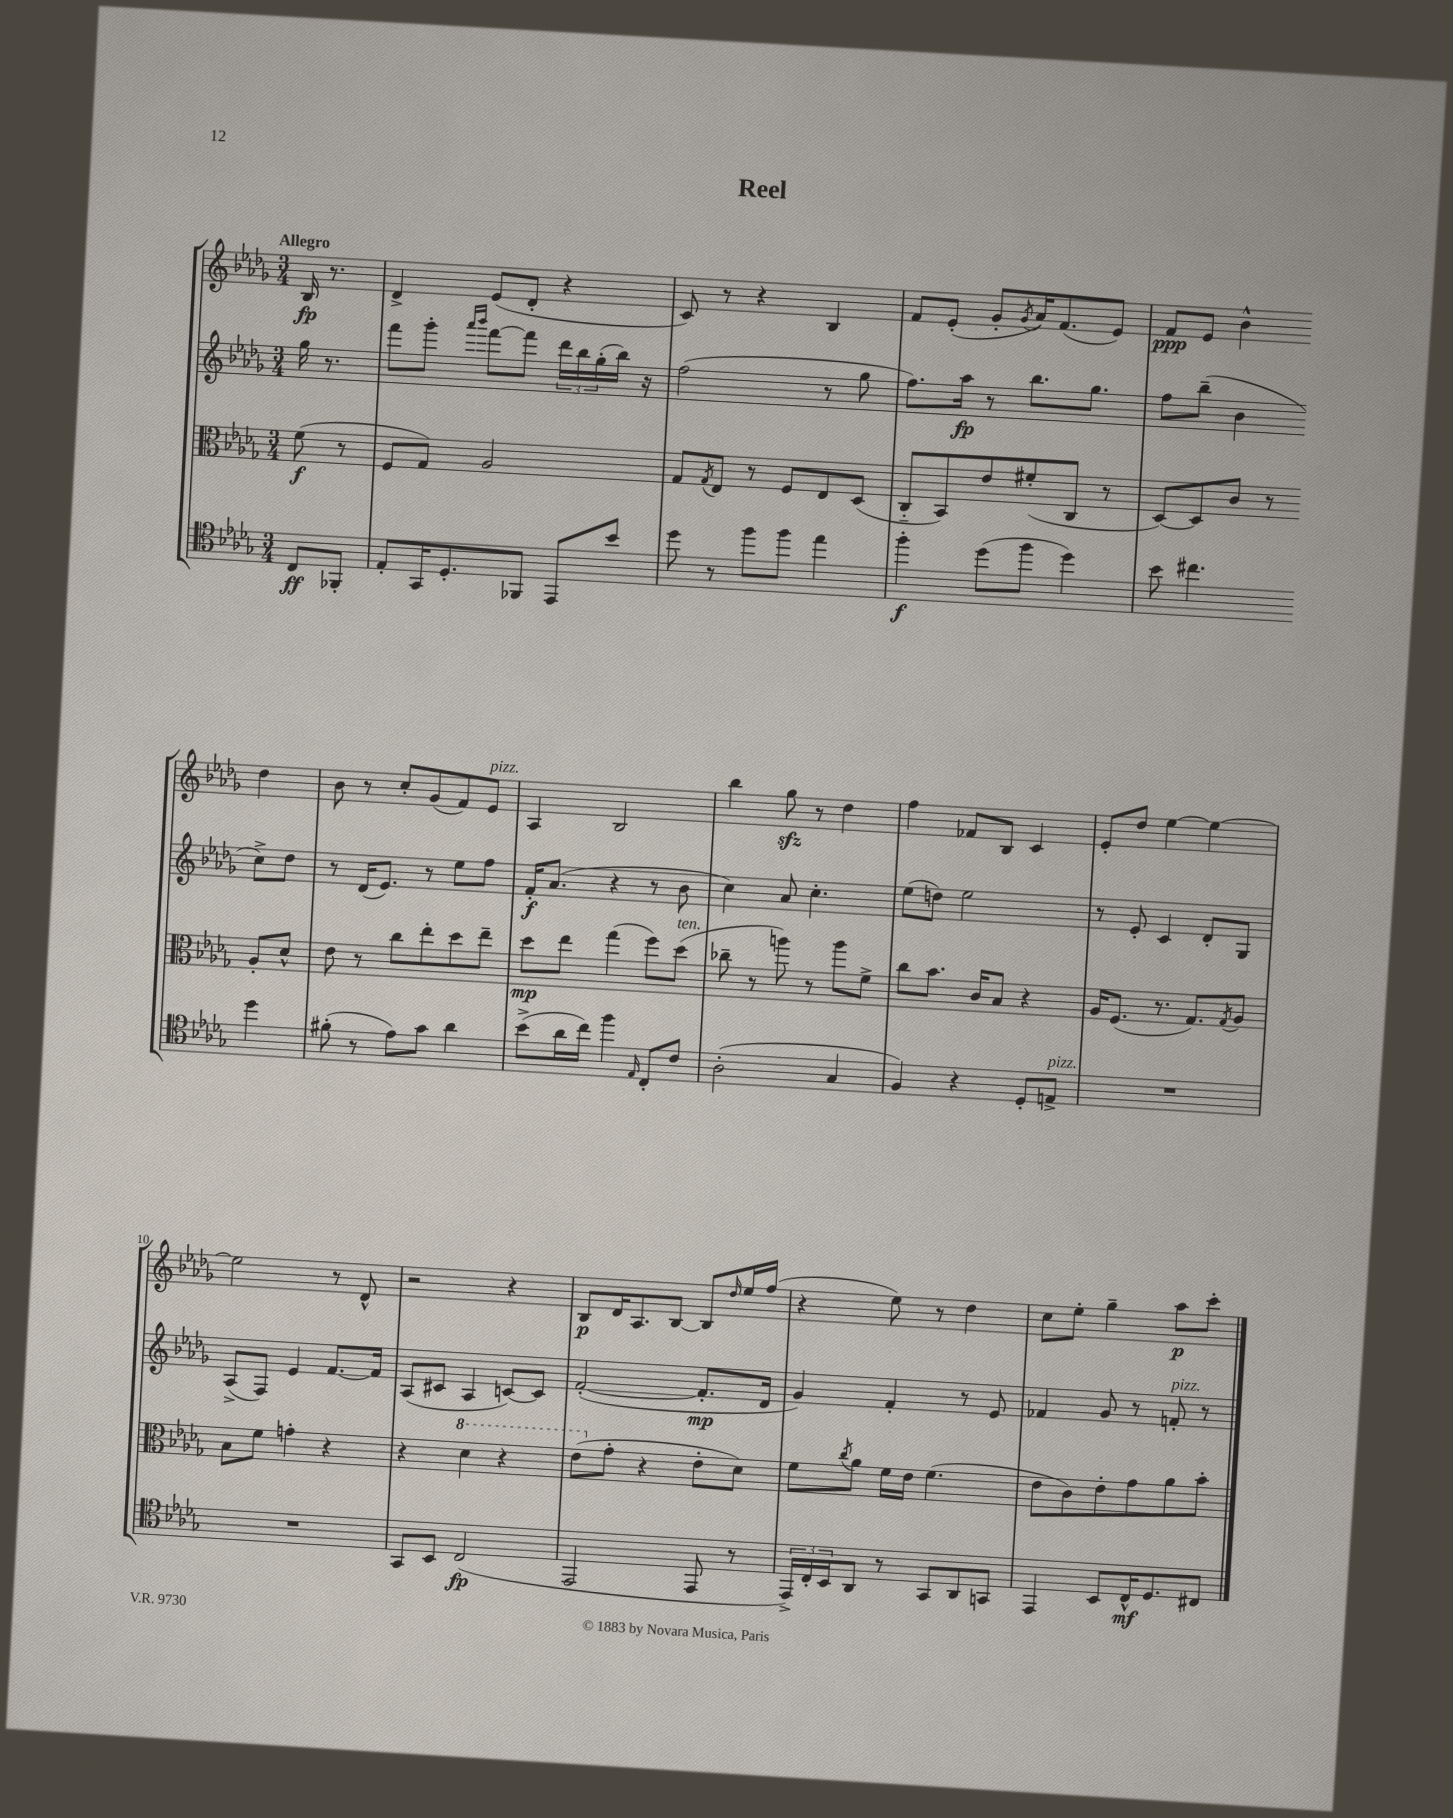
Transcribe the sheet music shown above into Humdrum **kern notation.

**kern	**kern	**kern	**kern
*staff4	*staff3	*staff2	*staff1
*clefC4	*clefC3	*clefG2	*clefG2
*k[b-e-a-d-g-]	*k[b-e-a-d-g-]	*k[b-e-a-d-g-]	*k[b-e-a-d-g-]
*M3/4	*M3/4	*M3/4	*M3/4
8C/L	(8f\	16gg-\	16B-/
.	.	8.r	8.r
8FF-'/J	8r	.	.
=	=	=	=
8E-'/L	8F/L	8fff\L	4d-^/
16GG-/K	8G-/J)	8ggg-'\J	.
8.D-'/	.	.	.
.	.	16qqaaa-/LL	.
.	.	16qqbbb-/JJ	.
.	2A-/	[8fff\L	(8e-/L
8FF-/J	.	8fff\]J	8d-'/J
8EE-/L	.	24ddd-\LL	4r
.	.	24bb-\	.
.	.	(24gg-'\	.
8b-/J	.	16bb-\JJ)	.
.	.	16r	.
=	=	=	=
8dd-\	8G-/L	(2ff\	8c/)
.	8qG-/	.	.
8r	8E-/J	.	8r
8ff\L	8r	.	4r
8ff\J	8F/L	.	.
4ee-\	8E-/	8r	4B-/
.	(8D-/J	8gg-\	.
=	=	=	=
4ff'\	8C'~/L	8.ff\L)	8f/L
.	8BB-/)	.	(8e-'/J
.	.	16aa-\Jk	.
(8dd-\L	8e-/	8r	8g-'/L
.	.	.	8qg-/
8ff\J	(8f#'/	8.bb-\L	16a-/K)
.	.	.	(8.f/
4dd-\)	8C/J	.	.
.	.	8.gg-\J	.
.	8r	.	8e-/J)
=	=	=	=
8b-\	[8D-/L)	8ff\L	8f/L
4.cc#\	8D-/]	(8bb-~\J	8e-/J
.	8c/J	4b-\	4b-^^\
.	8r	.	.
4dd-\	8A-'/L	8cc^\L)	4dd-\
.	8d-^^/J	8dd-\J	.
=	=	=	=
(8f#'\	8e-\	8r	8b-\
8r	8r	(16d-/LK	8r
.	.	8.e-/J)	.
8e-\L)	8cc\L	.	8cc'/L
8g-\J	8ee-'\	8r	(8g-/
4a-\	8dd-\	8ee-\L	8f/)
.	8ee-~\J	8ff\J	8e-/J
=	=	=	=
(8b-^\L	8dd-\L	16f'/LK	4A-/
.	.	(8.a-/J	.
16a-\L	8ee-\J	.	.
16cc\JJ)	.	.	.
4ff\	(4gg-\	4r	2B-/
16qqE-/	.	.	.
8C'/L	8ff\L)	8r	.
8c/J	(8dd-\J	8b-\	.
=	=	=	=
(2A-'\	8cc-~\	4cc\)	4bb-\
.	8r	.	.
.	8aa\)	8a-/	8gg-\
.	8r	4.cc'\	8r
4G-/	8aa\L	.	4dd-\
.	8f^\J	.	.
=	=	=	=
4F/)	8cc\L	(8ee-\L	4ff\
.	8.b-\J	8dd\J)	.
4r	.	2ee-\	8f-/L
.	16c/LK	.	.
.	8B-/J	.	8B-/J
8D-'/L	4r	.	4c/
8E^/J	.	.	.
=	=	=	=
2.r	16A-/LK	8r	8e-'/L
.	(8.F/J	.	.
.	.	8e-'/	8dd-/J
.	8.r	4c/	[4ee-\
.	8.G-/L)	.	.
.	.	8d-'/L	4ee-\_
.	8qG-/	.	.
.	8A-/J	8G-/J	.
=	=	=	=
2.r	8B-\L	(8A-^/L	2ee-\]
.	8f\J	8F/J)	.
.	4g'\	4e-/	.
.	4r	[8.f/L	8r
.	.	.	8d-^^/
.	.	16f/]Jk	.
=	=	=	=
8GG-/L	4r	(8A-/L	2r
8BB-/J	.	8c#/J	.
(2C/	4dd-\	4A-/	.
.	4r	[8c/L)	4r
.	.	8c/]J	.
=	=	=	=
2EE-/	(8ee-\L	([2f'/	8B-/L
.	8g-'\J	.	16d-/K
.	.	.	8.A-/
.	4r	.	.
.	.	.	[8B-/J
8EE-/	8e-'\L	8.f'/]L	8B-/]L
.	.	.	16qqdd-/
8r	8d-\J)	.	16ee-/L
.	.	16d-/Jk	(16ff/JJ
=	=	=	=
24EE-^/LL)	8f\L	4g-/)	4r
24C'/	.	.	.
24BB-/J	.	.	.
.	8qcc/	.	.
8AA-/J	8a-\J	.	.
8r	16f\LL	4f'/	8ee-\)
.	16e-\JJ	.	.
8GG-/L	(4.f\	.	8r
8AA-/	.	8r	4dd-\
8GG/J	.	8e-/	.
=	=	=	=
4EE-/	8e-\L	4f-/	8cc\L
.	8c\)	.	8ee-'\J
8BB-/L	8e-'\	8g-/	4gg-~\
16C^^/K	8g-\	8r	.
8.D-/	.	.	.
.	8a-\	8f'/	8aa-\L
8C#/J	8b-'\J	8r	8ccc'\J
==	==	==	==
*-	*-	*-	*-
